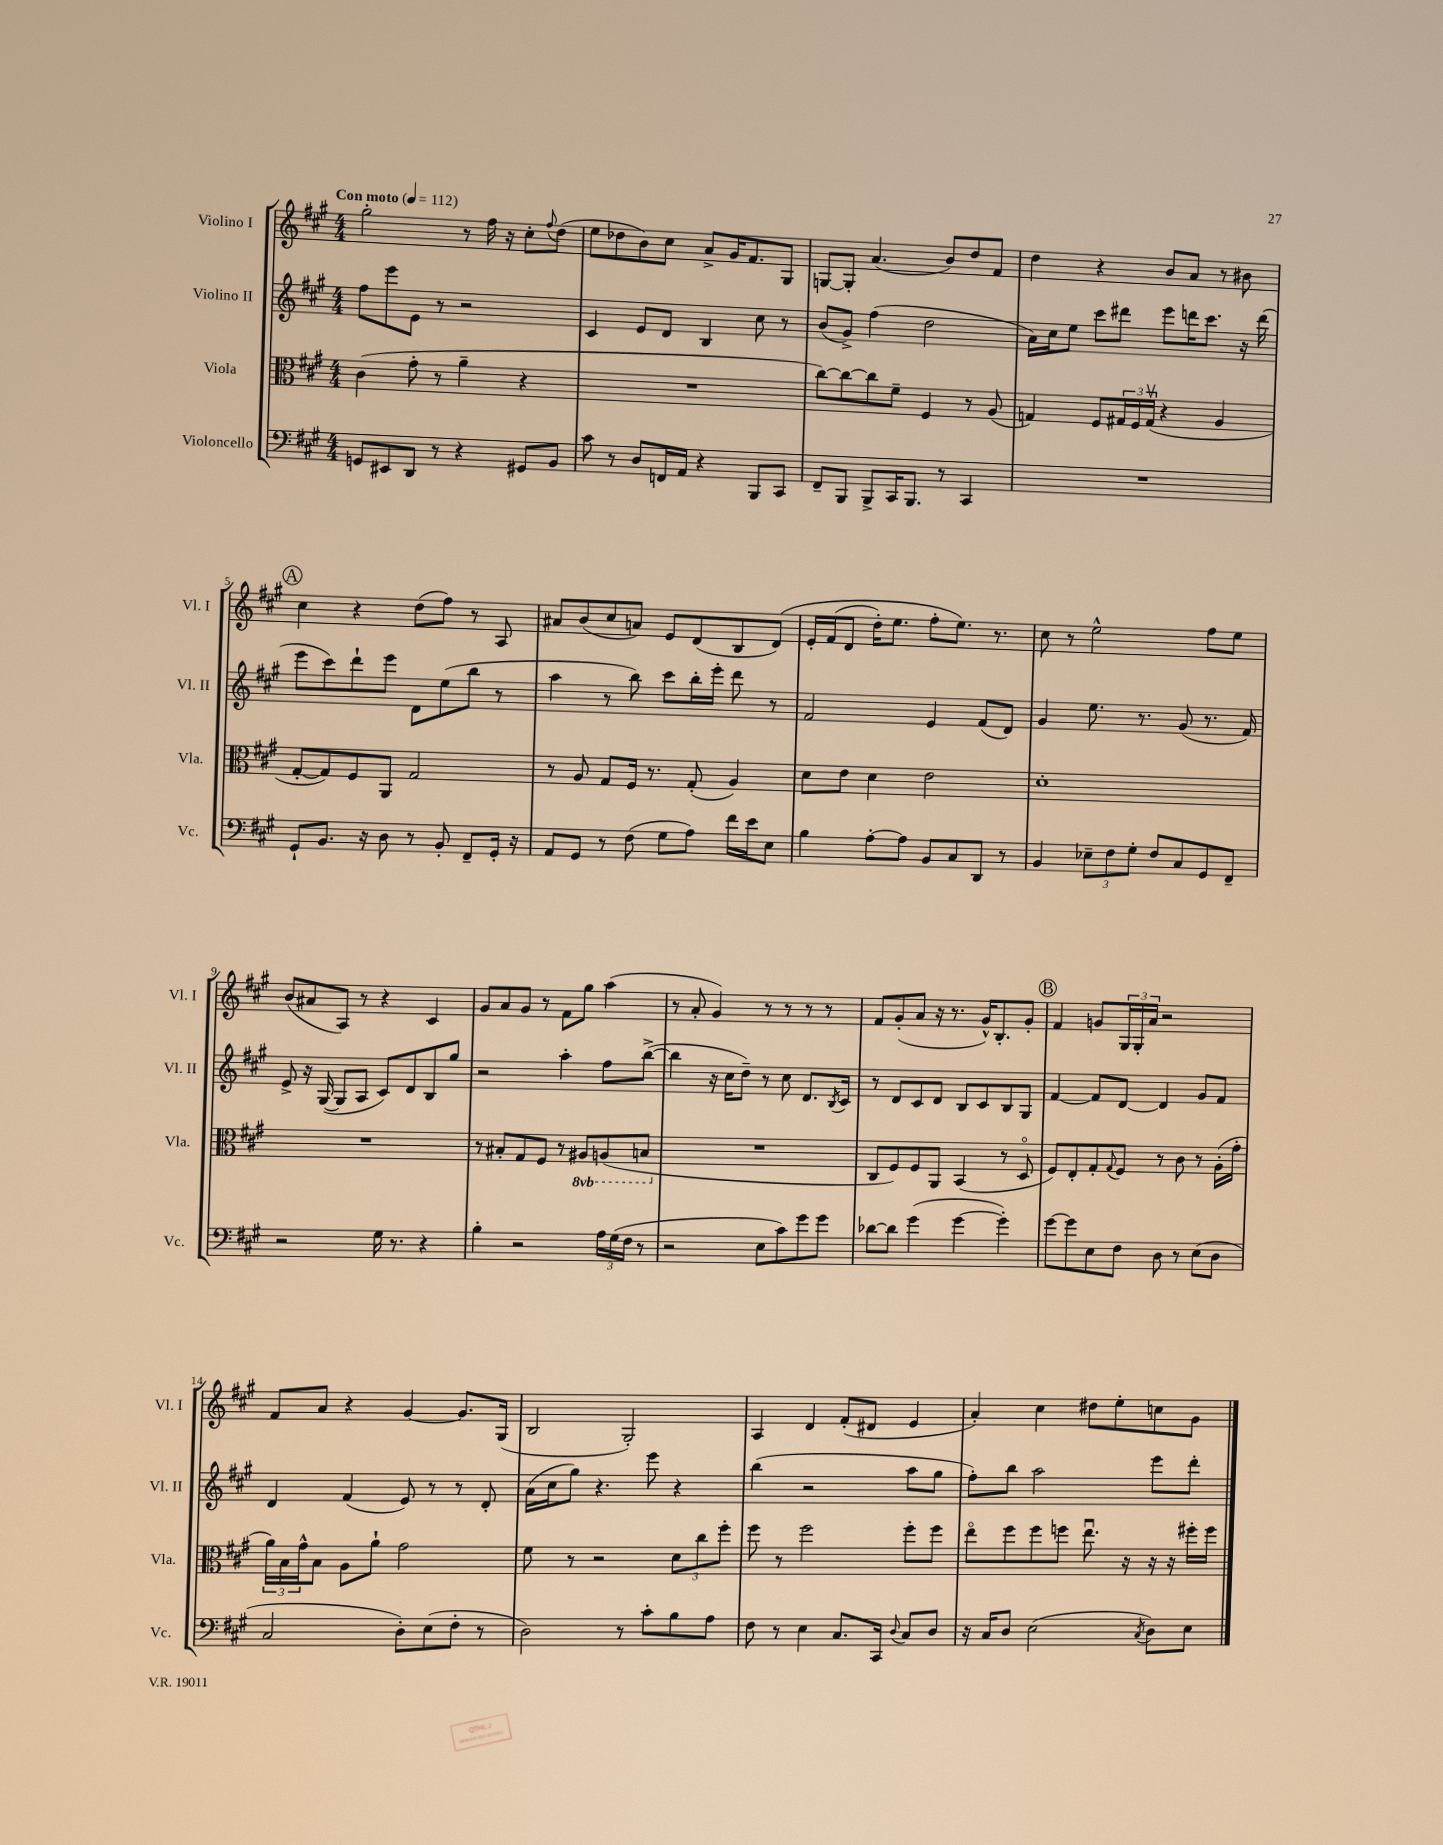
<<
\new StaffGroup <<
\new Staff = "s0" \with { instrumentName = "Violino I" shortInstrumentName = "Vl. I" } {
    \clef treble \key a \major \numericTimeSignature \time 4/4 \tempo "Con moto" 4 = 112
    gis''2-. r8 fis''16 r16 cis''8-. \appoggiatura { fis''8 } d''8( |
    e''8 des''8 b'8) cis''8 a'8-> gis'16 fis'8. gis8 |
    g8~ g8-. a'4.( b'8) d''8 fis'8 |
    d''4 r4 b'8 a'8 r8 bis'8 |
    \mark \markup { \circle "A" } cis''4 r4 d''8( fis''8) r8 a8 |
    ais'8 b'8( cis''8 a'8) e'8 d'8( b8 d'8)\( |
    e'16-. fis'16( d'8 d''16-.) e''8. fis''8-. e''8.\) r8. |
    cis''8 r8 e''2-^ fis''8 e''8 |
    b'8( ais'8 a8) r8 r4 cis'4 |
    gis'8 a'8 gis'8 r8 fis'8 gis''8 a''4( |
    r8 a'8-. gis'4) r8 r8 r8 r8 |
    fis'8 gis'8-.( a'8 r16 r8. gis'16-^) b8.-. gis'8-. |
    \mark \markup { \circle "B" } fis'4 g'8 \tuplet 3/2 { gis16 gis16-. a'16 } r2 |
    fis'8 a'8 r4 gis'4~ gis'8. gis16( |
    b2 gis2-.) |
    a4 d'4 fis'8-.( dis'8 e'4 |
    a'4-.) cis''4 dis''8 e''8-. c''8 gis'8 \bar "|." |
}
\new Staff = "s1" \with { instrumentName = "Violino II" shortInstrumentName = "Vl. II" } {
    \clef treble \key a \major \numericTimeSignature \time 4/4
    fis''8 e'''8 e'8 r8 r2 |
    cis'4 e'8 d'8 b4 cis''8 r8 |
    b'8( gis'8->) fis''4( d''2 |
    a'16) cis''16 e''8 cis'''8 dis'''8 e'''8 d'''16 cis'''8. r16 d'''16( |
    \mark \markup { \circle "A" } e'''8 cis'''8) d'''8-! e'''8 d'8 e''8( b''8 r8 |
    a''4 r8 b''8) cis'''8 b''16-. e'''16-. d'''8 r8 |
    fis'2 e'4 fis'8( d'8) |
    gis'4 e''8. r8. gis'8( r8. fis'16) |
    e'8-> r16 gis16~( gis8 a8 cis'8) d'8 b8 gis''8 |
    r2 a''4-. fis''8 b''8~->( |
    b''4 r16 cis''16 d''8--) r8 cis''8 d'8. \acciaccatura { b8 } cis'16 |
    r8 d'8 cis'8 d'8 b8 cis'8 b8 gis8 |
    \mark \markup { \circle "B" } fis'4~ fis'8 d'8~ d'4 gis'8 fis'8 |
    d'4 fis'4( e'8) r8 r8 d'8-. |
    a'16( cis''16 gis''8) r4. e'''8 r4 |
    b''4( r2 a''8 gis''8 |
    fis''8-.) b''8 a''2 e'''8 d'''8-. \bar "|." |
}
\new Staff = "s2" \with { instrumentName = "Viola" shortInstrumentName = "Vla." } {
    \clef alto \key a \major \numericTimeSignature \time 4/4 \set Staff.ottavationMarkups = #ottavation-simple-ordinals
    cis'4( gis'8-. r8 a'4-- r4 |
    R1 |
    cis''8~) cis''8~ cis''8 fis'8-- fis4 r8 a8( |
    g4) fis8 \tuplet 3/2 { gis16 fis16 gis16\upbow( } r4 a4 |
    \mark \markup { \circle "A" } gis8~-. gis8) fis8 a,8 gis2 |
    r8 a8 gis8 fis16 r8. gis8-.( a4) |
    d'8 e'8 d'4 e'2 |
    d'1-. |
    R1 |
    r8 bis8-. gis8 fis8 r8 \ottava #-1 ais,8 a,8( b,!8 \ottava #0 |
    R1 |
    cis8 fis8) fis8 a,8 b,4( r8 d8\flageolet |
    \mark \markup { \circle "B" } fis8) e8-. gis8-. \appoggiatura { gis8 } fis8 r8 cis'8 r8 a16-.( gis'16-. |
    \tuplet 3/2 { a'16) b16 gis'16-^ } b8 a8 a'8-! gis'2 |
    fis'8 r8 r2 \tuplet 3/2 { d'8 cis''8 fis''8-. } |
    fis''8 r8 fis''2 fis''8-. fis''8 |
    e''8\flageolet fis''8 fis''8 f''8 e''8.\downbow r16 r16 r16 fis''16-. fis''16 \bar "|." |
}
\new Staff = "s3" \with { instrumentName = "Violoncello" shortInstrumentName = "Vc." } {
    \clef bass \key a \major \numericTimeSignature \time 4/4
    g,8 eis,8 d,8 r8 r4 gis,8 b,8 |
    cis'8 r8 d8 f,16 a,16 r4 b,,8 cis,8 |
    fis,8-- b,,8 b,,8-> cis,16 b,,8. r8 cis,4 |
    R1 |
    \mark \markup { \circle "A" } gis,8-! b,8. r16 d8 r8 b,8-. fis,8-- gis,16-. r16 |
    a,8 gis,8 r8 fis8( gis8 a8) fis'16 e'16 e8 |
    b4 a8~-. a8 b,8 cis8 d,8 r8 |
    b,4 \tuplet 3/2 { ees8-- fis8 gis8-. } fis8 cis8 gis,8 fis,8-- |
    r2 gis16 r8. r4 |
    b4-. r2 \tuplet 3/2 { a16 gis16( fis16 } r8 |
    r2 e8 cis'8) gis'8 gis'8 |
    des'8~ des'8 gis'4( gis'4~ gis'4-.) |
    \mark \markup { \circle "B" } gis'8~ gis'8 e8 fis8 d8 r8 e8( d8 |
    cis2 d8-.) e8( fis8-. r8 |
    d2) r8 cis'8-. b8 a8 |
    fis8 r8 e4 cis8. cis,16 \appoggiatura { d8 } cis8 d8 |
    r16 cis16 d8 e2( \acciaccatura { cis8 } d8) e8 \bar "|." |
}
>>
>>
